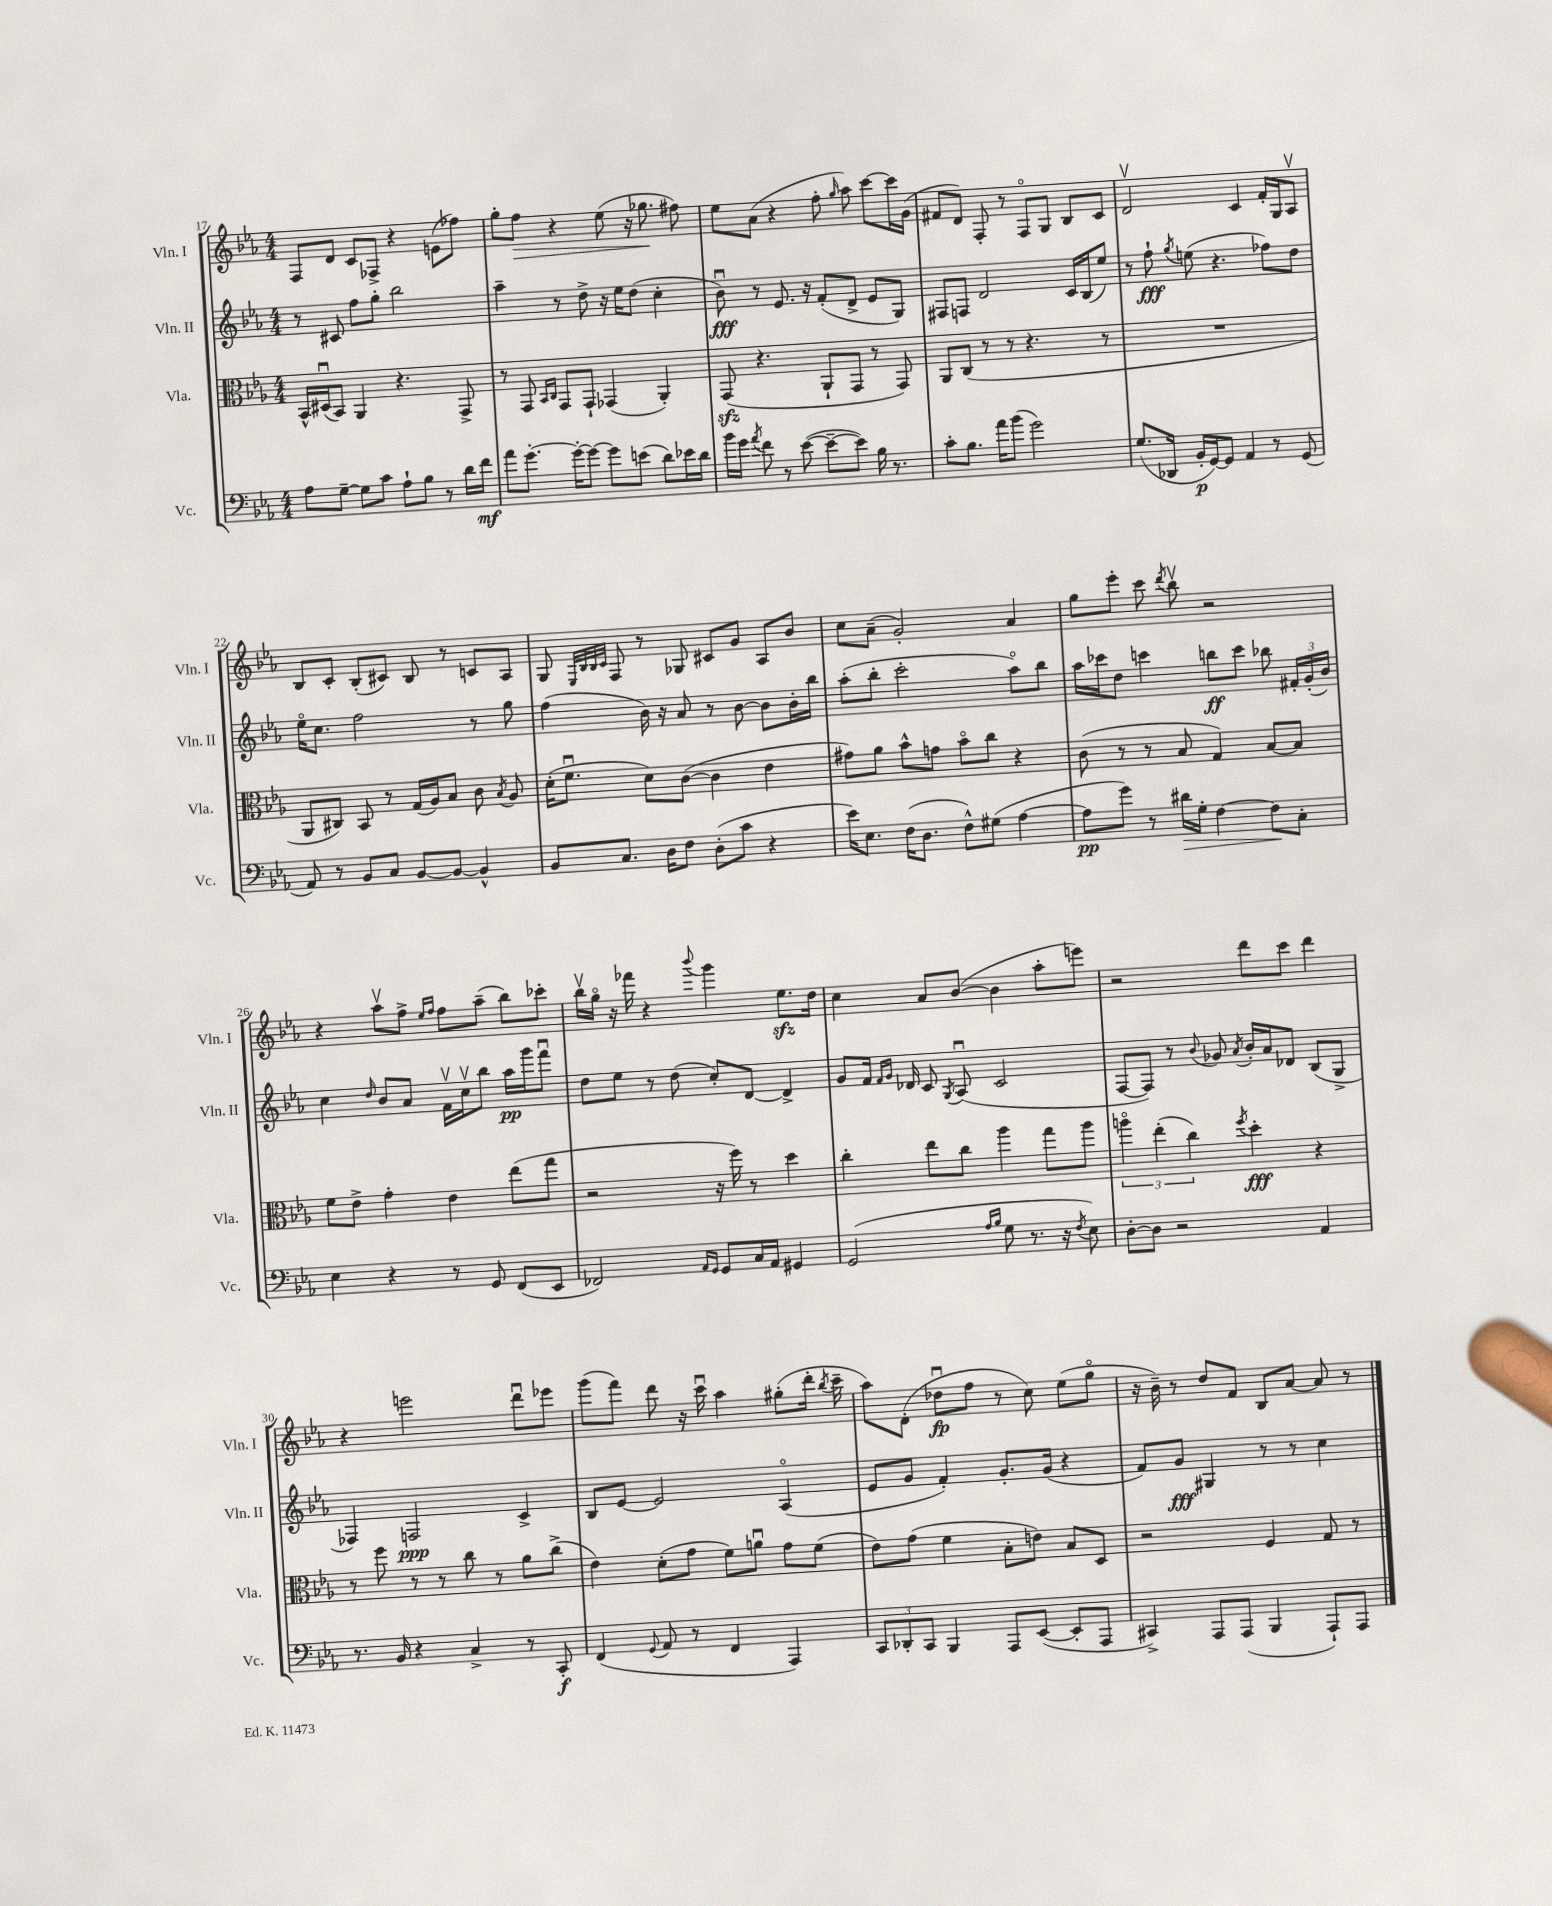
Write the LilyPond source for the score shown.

<<
\new StaffGroup <<
\new Staff = "s0" \with { instrumentName = "Vln. I" shortInstrumentName = "Vln. I" } {
    \clef treble \key ees \major \numericTimeSignature \time 4/4
    \autoBeamOff f8[ d'8] c'8[ fes8]-> r4 e'8[( fes''8]) |
    g''8[-. f''8]\> r4 ees''8( r16 ges''8.\! fis''8) |
    ees''8[ aes'8]( r4 f''8-. \grace { g''16 } aes''8) c'''8[~ c'''16 g'16]( |
    fis'8[ d'8]) f8-. r8 f8[\flageolet g8] bes8[ c'8] |
    d'2\upbow c'4 f'16[-. g16 aes8]\upbow |
    bes8[ c'8]-. bes8[-.( cis'8]) bes8 r8 c'8[ aes8] |
    g8 \grace { ees32[ bes32 bes32 c'32] } f8 r8 ges8 cis'8[ g'8] aes8[ bes'8] |
    c''8[ aes'8]--( g'2-.) aes'4 |
    g''8[ ees'''8]-. c'''8 \acciaccatura { d'''8 } bes''8\upbow r2 |
    r4 aes''8[\upbow f''8]-> \grace { ees''16[ f''16] } f''8[ aes''8]--( bes''8[) ces'''8]-. |
    bes''16[\upbow g''16]\flageolet r16 fes'''16 r4 \appoggiatura { bes'''8 } g'''4 ees''8.[\sfz d''16] |
    c''4 aes'8[ bes'8]~( bes'4 aes''8[-. e'''8]) |
    r2 d'''8[ c'''8] d'''4 |
    r4 e'''2 d'''8[\downbow ees'''8] |
    g'''8[( f'''8]) d'''8 r16 c'''16\downbow aes''4 gis''8[-.( d'''16]-. \acciaccatura { bes''8 } c'''16-- |
    aes''8[) d'8]-.( des''8[\downbow\fp f''8] r8 c''8) ees''8[( g''8]\flageolet |
    r16 bes'16--) r8 d''8[ f'8] bes8[ aes'8]~ aes'8 r8 \bar "|." |
}
\new Staff = "s1" \with { instrumentName = "Vln. II" shortInstrumentName = "Vln. II" } {
    \clef treble \key ees \major \numericTimeSignature \time 4/4
    \autoBeamOff r8 cis'8 f''8[ g''8]-. bes''2 |
    aes''4-- r8 d''8-> r16 ees''16[ d''8]( c''4-. |
    bes'8\downbow\fff) r8 ees'8. r16 f'8[-.( d'8]-> ees'8[ g8]) |
    fis8[ f8] d'2 c'16[ bes16( ees''8]) |
    r8 f''8-!\fff \acciaccatura { g''8 } e''8( r4. fes''8[) d''8] |
    ees''16[\flageolet c''8.] f''2 r8 g''8 |
    f''4( bes'16) r16 aes'8 r8 bes'8~ bes'8[ bes'16-. bes''16] |
    aes''8[-.( bes''8]-. c'''2-. aes''8[\flageolet) bes''8] |
    aes''16[ ces'''16 d''8] c'''4 b''8[\ff c'''8] bes''8 \tuplet 3/2 { fis'16[-. g'16-.( bes'16]) } |
    c''4 \grace { d''16 } bes'8[ aes'8] f'16[\upbow c''16\upbow bes''8] aes''16[\pp g'''16 f'''8]\downbow |
    d''8[ ees''8] r8 d''8( c''8[-.) d'8]~ d'4-> |
    g'8[ f'16] \grace { f'16[ g'16] } des'16 c'8 \acciaccatura { g8 } aes8\downbow( c'2 |
    f8[~ f8]) r8 \appoggiatura { bes'8 } ges'8 \acciaccatura { aes'8 } bes'16[-. aes'16 des'8] bes8[( g8]-> |
    fes4) f2\ppp c'4-> |
    bes8[ ees'8]~ ees'2 aes4\flageolet( |
    ees'8[ g'8] f'4-.) g'8.[-. g'16]( r4 |
    f'8[) g'8]\fff gis4 r8 r8 c''4 \bar "|." |
}
\new Staff = "s2" \with { instrumentName = "Vla." shortInstrumentName = "Vla." } {
    \clef alto \key ees \major \numericTimeSignature \time 4/4
    \autoBeamOff bes,16[-^ dis16\downbow( bes,8]) aes,4 r4. g,8-> |
    r8 g,8 \grace { bes,16[ c16] } g,8[ g,8]-! ges,4( aes,4-.) |
    g,8\sfz( r4. aes,8[-! g,8] r8 g,8) |
    aes,8[ c8]( r8 r8 r4. r8 |
    R1 |
    aes,8[ cis8]) bes,8 r8 g16[( aes16) bes8] c'8 \acciaccatura { bes8 } aes8 |
    d'16[-.( f'8.]\downbow d'8[) c'8]~( c'4 ees'4 |
    gis'8[) aes'8] bes'8[-^ g'8] bes'8[\flageolet c''8] r4 |
    c'8( r8 r8 bes8 g4) bes8[~ bes8] |
    f'8[ ees'8]-> g'4-. ees'4 ees''8[( g''8] |
    r2 r16 f''16) r8 d''4 |
    c''4-. ees''8[ c''8] aes''4 g''8[ aes''8] |
    \tuplet 3/2 { a''4\flageolet ees''4-.( c''4) } \acciaccatura { f''8 } d''4-.\fff r4 |
    r8 f''8 r8 r8 c''8 r8 aes'8[ c''8]->( |
    ees'4) d'8[-.( g'8] f'8[) a'8]\downbow g'8[ f'8]( |
    ees'8[) g'8]( f'4 bes8[-. e'8]) bes8[ d8] |
    r2 f4 g8 r8 \bar "|." |
}
\new Staff = "s3" \with { instrumentName = "Vc." shortInstrumentName = "Vc." } {
    \clef bass \key ees \major \numericTimeSignature \time 4/4
    \autoBeamOff aes8[ g8]~-- g8[ c'8] aes8[-! bes8] r8 d'16[ f'16]\mf |
    aes'8[ g'8.]~-. g'16[~-. g'8]~ g'8[ e'8]( d'8[) ees'16 d'16] |
    bes'16[ g'16] \acciaccatura { aes'8 } f'8 r8 ees'8~( ees'8[~-- ees'8]) bes16 r8. |
    c'8[-. bes8.] aes'16[ bes'8]( g'2) |
    g8.[( des,16] bes,16[-.\p g,16~) g,8] aes,4 r8 g,8( |
    aes,8) r8 bes,8[ c8] bes,8[~ bes,8]~ bes,4-^ |
    bes,8[ c8.] d16[ f8] d8[-.( c'8] r4 |
    ees'16[) ees8.] f16[( d8.] f8[-^) gis8]( aes4~ |
    aes8[\pp g'8]) r8 dis'16[\> g16]-. f4~ f8[\! c8]-. |
    ees4 r4 r8 g,8 f,8[( ees,8] |
    fes,2) \grace { aes,16[ g,16] } g,8[ c16 aes,16] gis,4 |
    g,2( \grace { aes16[ bes16] } g8 r8. r16 \acciaccatura { f8 } ees8) |
    d8[~-. d8] r2 aes,4 |
    r8. bes,16 r4 c4-> r8 c,8-.\f |
    f,4( \appoggiatura { g,8 } aes,8 r8 f,4 aes,,4) |
    \tuplet 3/2 { c,8[ des,8-. c,8] } bes,,4 aes,,8[ ees,8]~( ees,8[-. aes,,8] |
    cis,4->) aes,,8[ aes,,8]( bes,,4 aes,,8[-!) aes,,8] \bar "|." |
}
>>
>>
\layout { \context { \Score currentBarNumber = #17 } }
